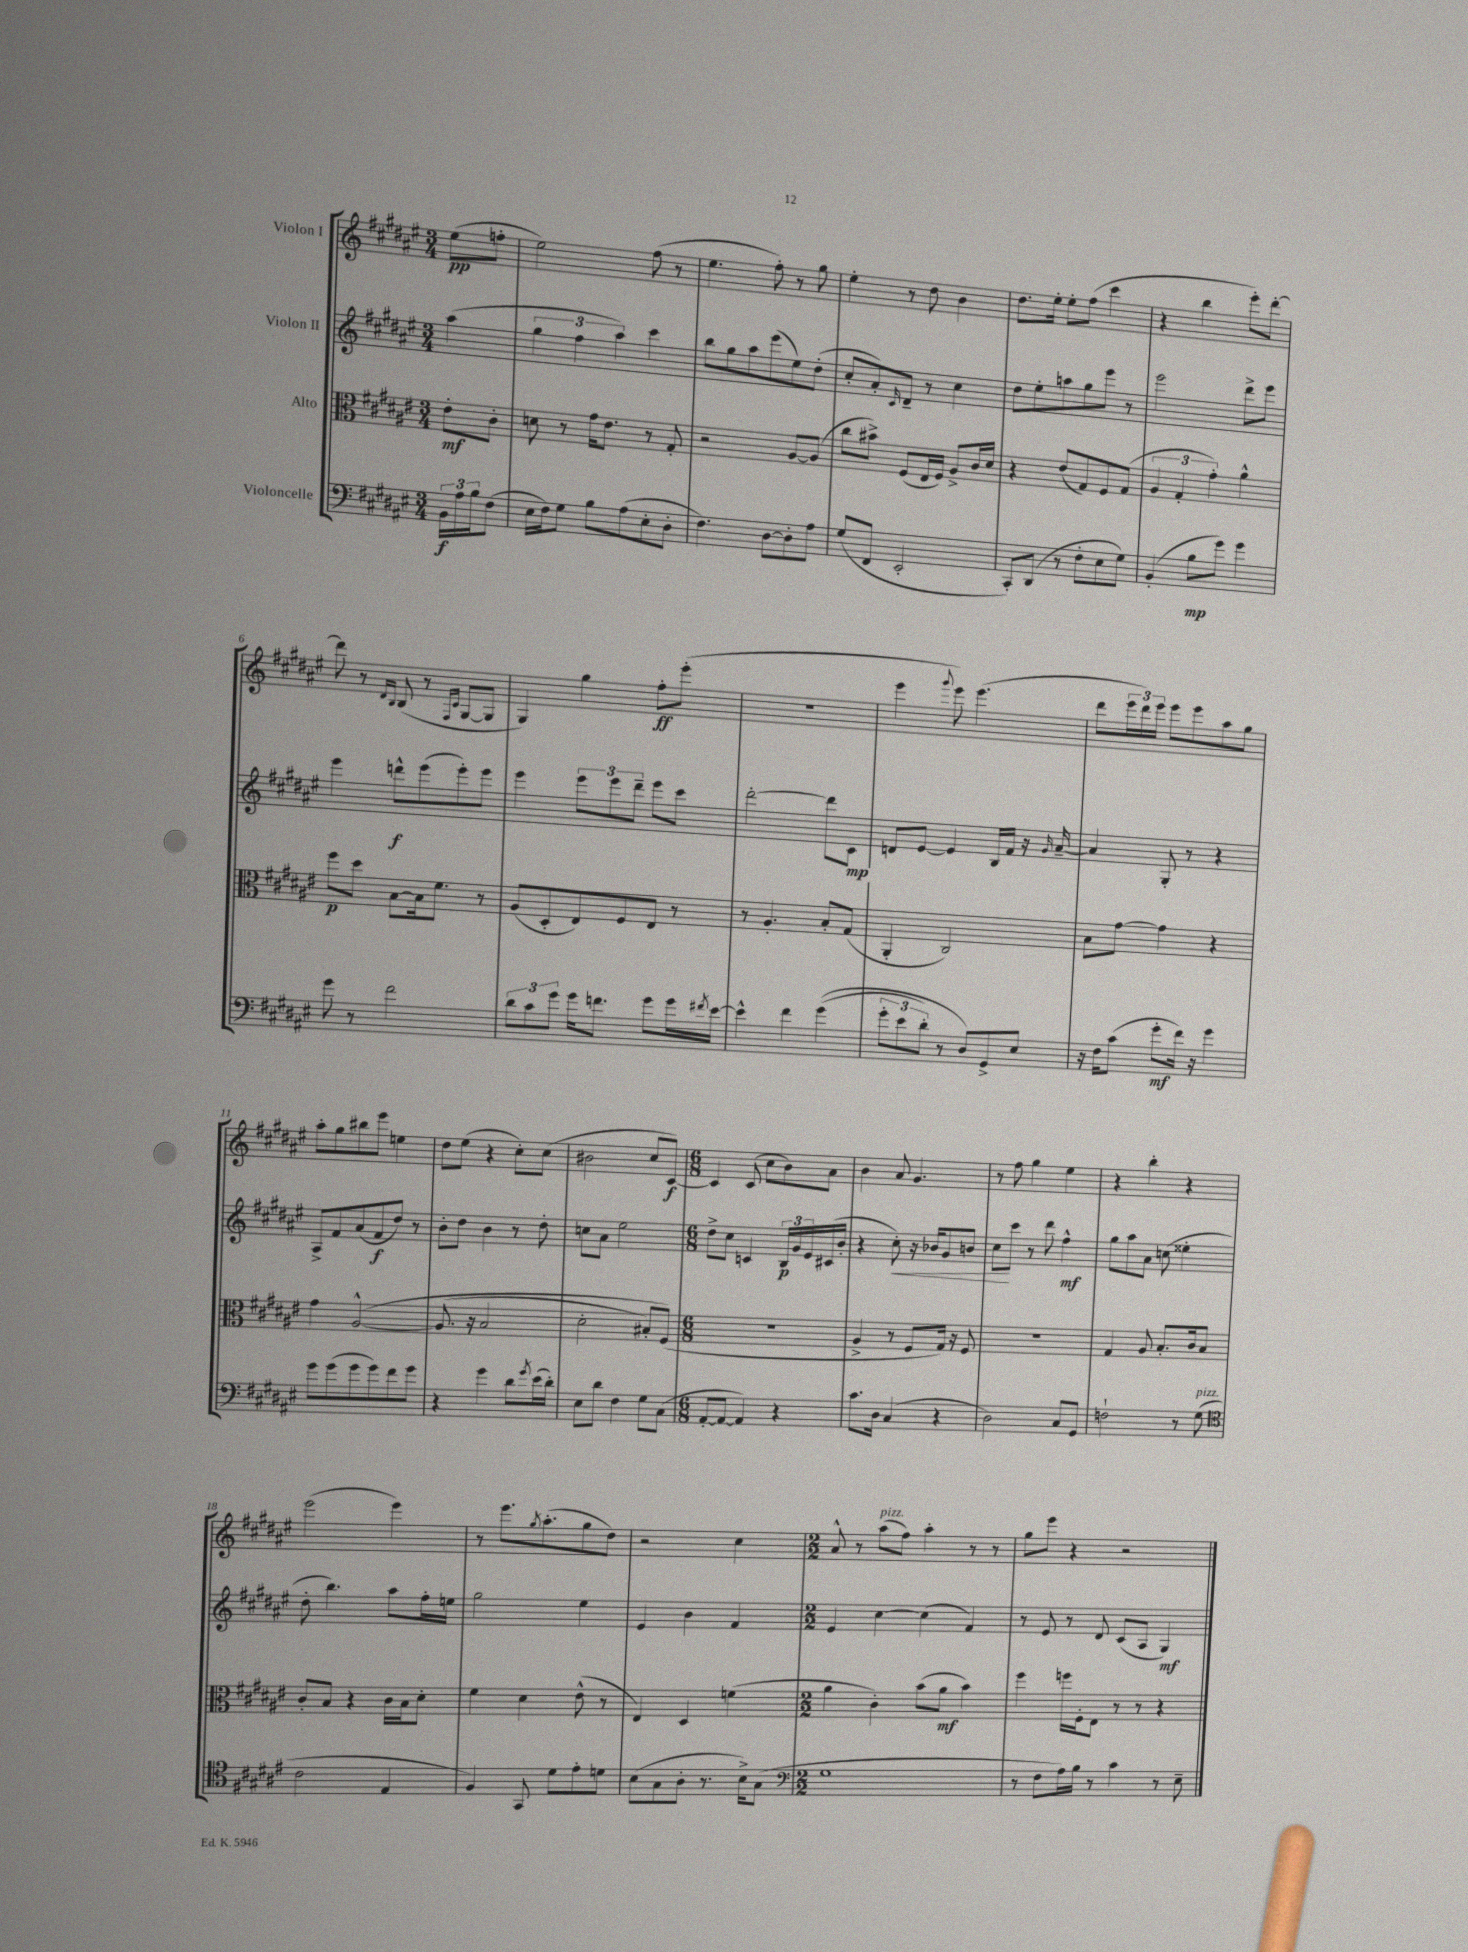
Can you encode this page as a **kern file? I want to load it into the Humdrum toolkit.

**kern	**kern	**kern	**kern
*staff4	*staff3	*staff2	*staff1
*clefF4	*clefC3	*clefG2	*clefG2
*k[f#c#g#d#a#e#]	*k[f#c#g#d#a#e#]	*k[f#c#g#d#a#e#]	*k[f#c#g#d#a#e#]
*M3/4	*M3/4	*M3/4	*M3/4
24BB	8e#'	(4aa#	(8ee#
24A#	.	.	.
24B	.	.	.
(8F#	8c#'	.	8ff'
=	=	=	=
16E#	8d	6gg#	2ee#)
16F#)	.	.	.
8G#	8r	.	.
.	.	6ff#	.
8B	16g#	.	.
.	8.e#	.	.
.	.	6aa#)	.
(8A#	.	.	.
8E#'	8r	4ccc#	(8ff#
8D#'	8G#'	.	8r
=	=	=	=
4.F#)	2r	8bb	4.ee#
.	.	8gg#	.
.	.	8aa#	.
[8D#	.	(8eee#	8ff#')
8D#']	[8A#	8ee#)	8r
8A#	(8A#]	(8dd#'	8gg#
=	=	=	=
(8G#	8cc#	8cc#'	4ee#'
8FF#	8b#^)	8a#')	.
.	.	16qqc#	.
2EE#'	(8F#	8d#~	8r
.	16E#	8r	8dd#
.	16F#)	.	.
.	8A#^	4cc#	4b
.	16c#	.	.
.	16d#	.	.
=	=	=	=
8CC#')	4r	8dd#	8.dd#
(8DD#	.	8ee#'	.
.	.	.	16ee#'
8r	(8e#	8aa	8ee#'
8F#'	8G#)	8gg#	(8ff#
8E#	8F#	8eee#	4ccc#
8G#)	(8G#	8r	.
=	=	=	=
(4BB'	6A#	2eee#	4r
.	6G#'	.	.
8B	.	.	4bb
.	6g#')	.	.
8g#)	.	.	.
4g#	4a#^^	8ddd#^	8eee#')
.	.	8eee#	[8ddd#'
=	=	=	=
8g#	8ff#	4eee#	8ddd#]
8r	8dd#	.	8r
.	.	.	16qqd#
.	.	.	16qqB
2f#	[8B	8ddd^^	(8B
.	16B]	(8eee#	8r
.	8.f#	.	.
.	.	.	16qqF#
.	.	.	16qqc#
.	.	8eee#')	[8G#
.	8r	8eee#	8G#]
=	=	=	=
12d#	(8A#	4eee#	4G#)
12c#	.	.	.
.	8D#'	.	.
12g#	.	.	.
16g#	8E#)	12eee#	4gg#
8.f	.	.	.
.	.	12eee#	.
.	8F#	.	.
.	.	12ddd#~	.
8g#	8E#	8eee#	8ff#'
16g#	8r	8ccc#	(8eee#'
8qf#	.	.	.
[16e#	.	.	.
=	=	=	=
4e#^^]	8r	[2ddd#'	2.r
.	4.A#'	.	.
4f#	.	.	.
&((4g#	8B'	8ddd#]	.
.	(8G#	8c#	.
=	=	=	=
12g#'	4AA#'	8d	4eee#
12e#	.	.	.
.	.	[8e#	.
12d#')	.	.	.
.	.	.	8qqggg#
8r	2C#)	4e#]	8eee#)
8D#&)	.	.	(4.eee#
8GG#^	.	16B	.
.	.	16f#	.
8E#	.	16r	.
.	.	16qqg#	.
.	.	[16a#~	.
=	=	=	=
16r	8B	4a#]	8ddd#
16F#	.	.	.
(8c#	[8g#	.	24eee#
.	.	.	24ddd#)
.	.	.	24eee#
8g#'	4g#]	8G#'	8eee#
16f#)	.	8r	8eee#
16r	.	.	.
4g#	4r	4r	8aa#
.	.	.	8gg#
=	=	=	=
8g#	4g#	8A#^	8aa#'
(8g#	.	8f#	8gg#
8g#	&([2A#^^	(8a#	8bb#
8g#)	.	8f#	8eee#
8f#	.	8dd#)	4ee
8g#	.	8r	.
=	=	=	=
4r	(8.A#]	8b'	8dd#
.	.	8dd#	(8ee#
.	16r	.	.
4g#	2B	4b	4r
8d#	.	8r	8cc#')
8qg#	.	.	.
(16e#	.	8dd#'	(8cc#
16d#')	.	.	.
=	=	=	=
8E#	2d#'	8cc	2b#
8d#	.	8a#	.
4F#	.	2ee#	.
8G#	8B#')	.	8cc#
(8C#	(8F#&)	.	[8c#)
=	=	=	=
*M6/8	*M6/8	*M6/8	*M6/8
[8AA#'	2.r	8dd#^	4c#]
8AA#_	.	8cc#	.
4AA#])	.	4c	(8c#
.	.	.	8cc#
4r	.	24B	8b)
.	.	24g#	.
.	.	24e#	.
.	.	(16c#	8a#
.	.	16b'	.
=	=	=	=
8.c#	4A#^	4r	4b
16D#	.	.	.
(4C#	8r	8cc#')	8a#
.	8F#	16r	4.g#
.	.	16b-	.
4r	16G#)	8g#	.
.	16r	.	.
.	8F#	8b	.
=	=	=	=
2D#)	2.r	8cc#	8r
.	.	8ccc#	8ff#
.	.	8r	4gg#
.	.	8ddd#	.
8C#	.	4ff#^^	4ee#
8GG#	.	.	.
=	=	=	=
2F`	4G#	8gg#	4r
.	.	8aa#	.
.	8A#	8a#	4bb'
.	8.B'	(8cc	.
8r	.	4ee##'	4r
.	16c#	.	.
(8G#	8B	.	.
=	=	=	=
*clefC4	*	*	*
2c#	8c#'	8dd#'	(2eee#
.	8B	4.bb)	.
.	4r	.	.
4E#	16c#	8aa#	4eee#)
.	16B	.	.
.	8d#'	16ff#'	.
.	.	16ee	.
=	=	=	=
4F#)	4f#	2gg#	8r
.	.	.	8.eee#
8GG#	4d#	.	.
.	.	.	8qgg#
.	.	.	(8.aa#'
8d#	.	.	.
8e#'	(8e#^^	4ee#	8gg#
8d	8r	.	8dd#)
=	=	=	=
(8B	4E#)	4e#	2r
8G#	.	.	.
8A#'	4D#	4b	.
8.r	.	.	.
.	(4f	4f#	4cc#
16B^)	.	.	.
(8G#	.	.	.
=	=	=	=
*clefF4	*	*	*
*M2/2	*M2/2	*M2/2	*M2/2
1G#	4a#	4e#	8a#^^
.	.	.	8r
.	4c#')	[4cc#	(8aa#
.	.	.	8ff#)
.	(8b	(4cc#]	4aa#'
.	8a#	.	.
.	4b)	4f#)	8r
.	.	.	8r
=	=	=	=
8r	4ff#	8r	8gg#
8F#	.	8e#	8eee#
16A#)	16ff	8r	4r
16B	16F#'	.	.
8r	8E#	8d#	.
4c#	8r	(8c#	2r
.	8r	8A#	.
8r	4r	4G#)	.
8E#~	.	.	.
==	==	==	==
*-	*-	*-	*-
